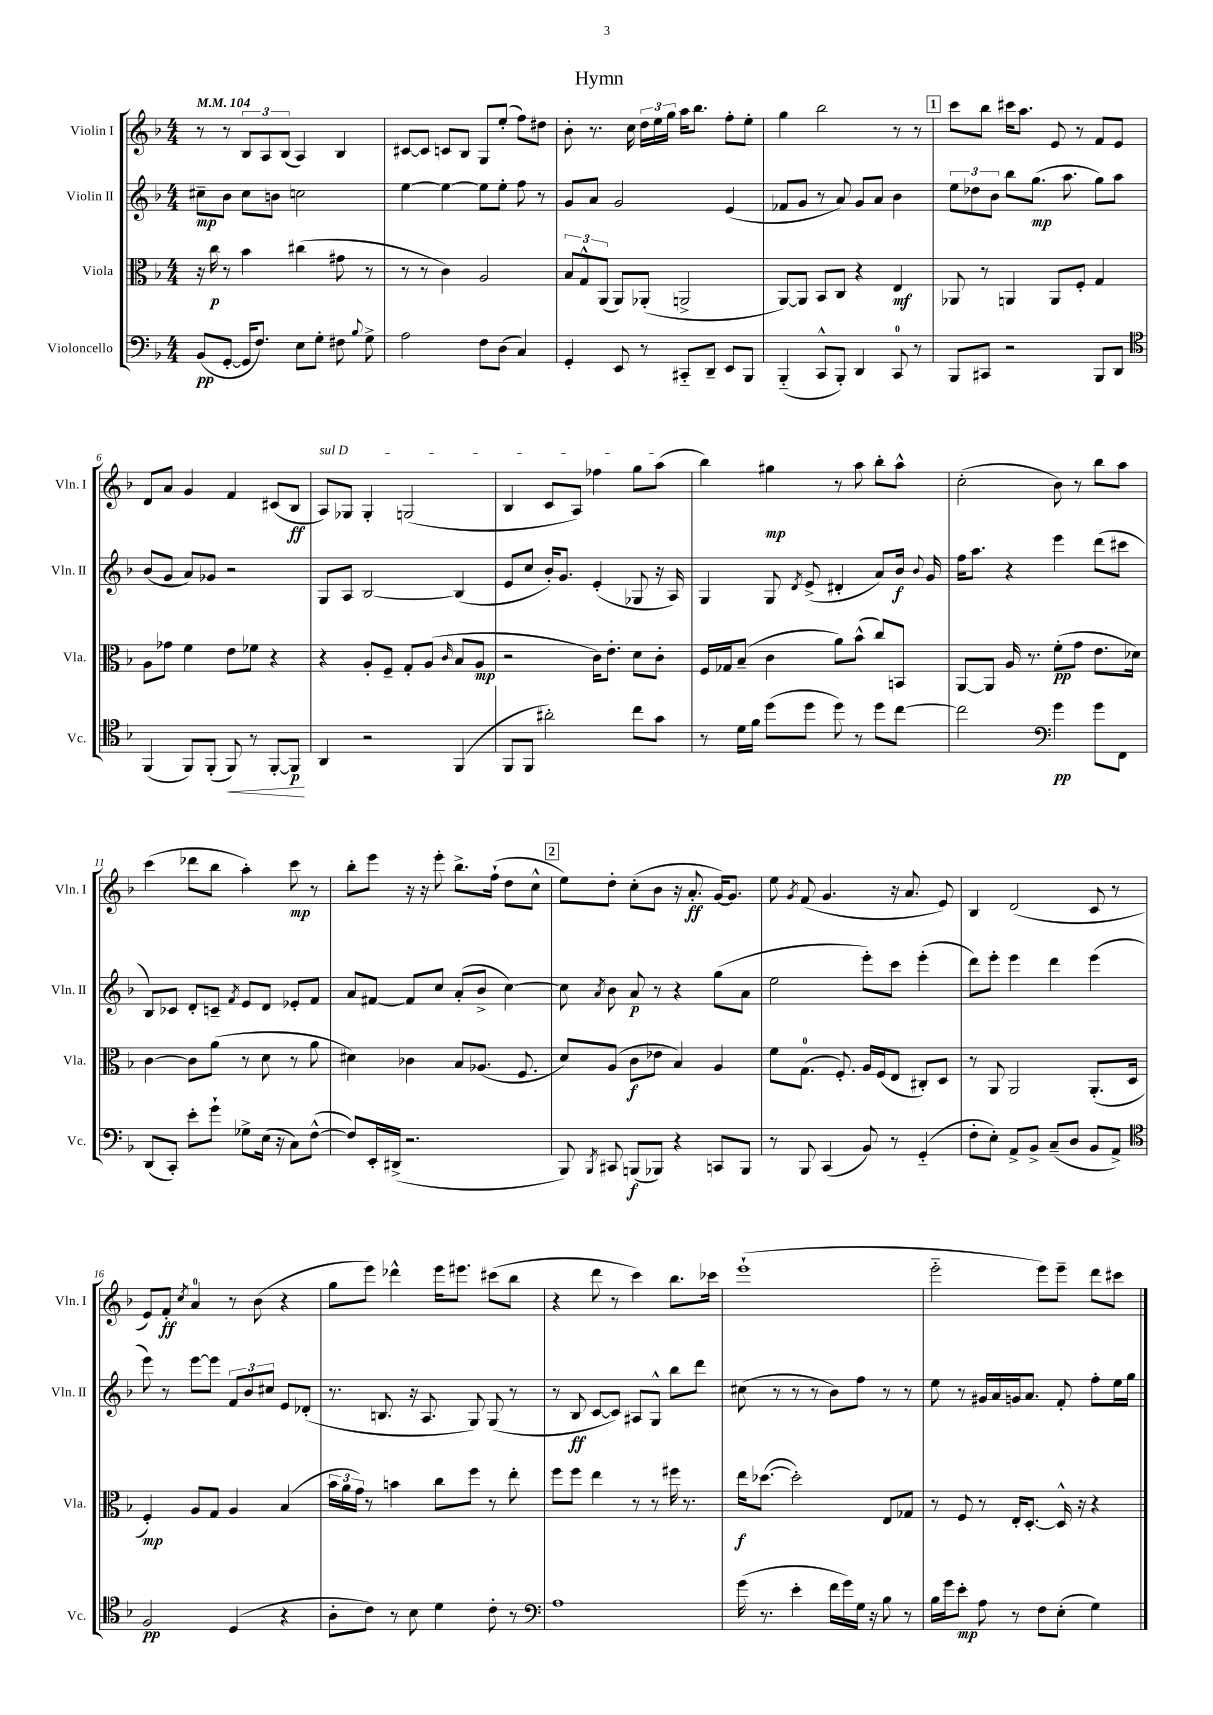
\header { title = "Hymn" }
<<
\new StaffGroup <<
\new Staff = "s0" \with { instrumentName = "Violin I" shortInstrumentName = "Vln. I" } {
    \clef treble \key f \major \numericTimeSignature \time 4/4 \tempo 4 = 104
    \autoBeamOff r8 r8 \tuplet 3/2 { bes8[ a8 bes8]( } a4) bes4 |
    cis'8[~ cis'8] c'8[ bes8] g8[ e''8]-.( f''8[) dis''8] |
    bes'8-. r8. c''16 \tuplet 3/2 { d''16[ e''16 g''16] } a''16[ bes''8.] f''8[-. e''8]-. |
    g''4 bes''2 r8 r8 |
    \mark \markup { \box "1" } c'''8[ bes''8] cis'''16[ a''8.] e'8 r8 f'8[ e'8] |
    d'8[ a'8] g'4 f'4 cis'8[( bes8]\ff |
    \once \override TextSpanner.bound-details.left.text = \markup { \italic "sul D" } a8[\startTextSpan) ges8] ges4-. g2( |
    bes4 c'8[ a8]) fes''4 g''8[ a''8]\stopTextSpan( |
    bes''4) gis''4\mp r8 a''8 bes''8[-. a''8]-^ |
    c''2-.( bes'8) r8 bes''8[ a''8] |
    c'''4( des'''8[ bes''8] a''4-.) c'''8\mp r8 |
    bes''8[-. e'''8] r16 r16 e'''8-. bes''8.[-> f''16]-!( d''8[ c''8]-^ |
    \mark \markup { \box "2" } e''8[) d''8]-. c''8[-.( bes'8] r16 a'8.-.\ff g'16[~) g'8.] |
    e''8 \acciaccatura { g'8 } f'8( g'4. r16 a'8. e'8) |
    bes4 d'2( c'8 r8 |
    e'8[) f'8]-.\ff \acciaccatura { c''8 } a'4-0 r8 bes'8( r4 |
    g''8[ e'''8]) des'''4-^ e'''16[ eis'''8.] cis'''8[( bes''8] |
    r4 d'''8 r8 c'''4) bes''8.[ ces'''16] |
    e'''1-!( |
    e'''2-_ e'''8[) e'''8]-- d'''8[ cis'''8] \bar "|." |
}
\new Staff = "s1" \with { instrumentName = "Violin II" shortInstrumentName = "Vln. II" } {
    \clef treble \key f \major \numericTimeSignature \time 4/4
    \autoBeamOff cis''8[--\mp bes'8] cis''8[ b'8] c''2 |
    e''4~ e''4~ e''8[ e''8]-. f''8 r8 |
    g'8[ a'8] g'2 e'4( |
    fes'8[ g'8] r8 a'8) g'8[ a'8] bes'4 |
    \mark \markup { \box "1" } \tuplet 3/2 { e''8[ des''8 bes'8] } bes''8[ g''8.]\mp( a''8. g''8[) a''8] |
    bes'8[( g'8] a'8[) ges'8] r2 |
    g8[ a8] bes2~ bes4( |
    e'8[ c''8] bes'16[-.) g'8.] e'4-.( ges8 r16 a16) |
    g4 g8 \acciaccatura { d'8 } e'8->( dis'4-. a'8[) bes'16]\f \appoggiatura { bes'8 } g'16 |
    f''16[ a''8.] r4 e'''4 d'''8[( cis'''8] |
    bes8[) ces'8] d'8[-. c'8]-- \acciaccatura { f'8 } e'8[ d'8] ees'8[-. f'8] |
    a'8[ fis'8]~ fis'8[ c''8] a'8[-.( bes'8]-> c''4~) |
    \mark \markup { \box "2" } c''8 \acciaccatura { a'8 } bes'8 a'8\p r8 r4 g''8[( a'8] |
    e''2 e'''8[-.) c'''8] e'''4-.( |
    d'''8[) e'''8]-. e'''4 d'''4 e'''4( |
    e'''8) r8 e'''8[~ e'''8] \tuplet 3/2 { f'8[ bes'8 cis''8] } e'8[ des'8]-.( |
    r8. b8. r16 a8. g8) g8( r8 |
    r8 bes8\ff c'8[~ c'8]) ais8[ g8]-^ bes''8[ d'''8] |
    cis''8( r8 r8 r8 bes'8[) f''8] r8 r8 |
    e''8 r8 gis'16[ a'16 g'16 a'8.] f'8-. f''8[-. e''16 g''16] \bar "|." |
}
\new Staff = "s2" \with { instrumentName = "Viola" shortInstrumentName = "Vla." } {
    \clef alto \key f \major \numericTimeSignature \time 4/4
    \autoBeamOff r16 c''16\p r8 bes'4 cis''4( gis'8 r8 |
    r8 r8 c'4) a2 |
    \tuplet 3/2 { bes8[ g8-^ a,8]( } a,8[) aes,8]-.( a,2-> |
    a,8[~) a,8] bes,8[ c8] r4 e4\mf |
    \mark \markup { \box "1" } aes,8 r8 a,4 a,8[ f8]-. g4 |
    a8[ ges'8] f'4 e'8[ fes'8] r4 |
    r4 a8[-. f8]-- g8[-. a8]( \grace { c'16 } bes8[ a8]\mp |
    r2 c'16[) e'8.]-. d'8[ c'8]-. |
    f16[ ges16 bes8]--( c'4 a'8[) bes'8]-^( c''8[) b,8] |
    a,8[~ a,8] a16 r8. f'8[-.\pp( g'8] e'8.[ des'16]) |
    c'4~ c'8[ a'8]( r8 d'8 r8 a'8 |
    dis'4) ces'4 bes8[ aes8.]( f8. |
    \mark \markup { \box "2" } d'8[) a8]( c'8[\f ees'8] bes4) a4 |
    f'8[ g8.]-0( f8.-.) a16[ f16( e8] cis8[-.) d8] |
    r8 a,8 a,2 a,8.[-.( d16] |
    f4-.\mp) a8[ g8] a4 bes4( |
    \tuplet 3/2 { bes'16[ a'16 g'16]) } r8 b'4 c''8[ f''8] r8 e''8-. |
    f''8[ f''8] e''4 r8 r8 fis''16 r8. |
    e''16[\f des''8.]~( des''2-.) e8[ ges8] |
    r8 f8 r8 e16[-. d8.]~-. d16-^ r16 r4 \bar "|." |
}
\new Staff = "s3" \with { instrumentName = "Violoncello" shortInstrumentName = "Vc." } {
    \clef bass \key f \major \numericTimeSignature \time 4/4
    \autoBeamOff bes,8[\pp( g,8]~-. g,16[ f8.]) e8[ g8]-. fis8 \appoggiatura { bes8 } g8-> |
    a2 f8[ d8]( c4) |
    g,4-. e,8 r8 cis,8[-_ d,8]-- e,8[ bes,,8] |
    bes,,4-_( c,8[-^ bes,,8]-.) d,4 c,8-0 r8 |
    \mark \markup { \box "1" } bes,,8[ cis,8] r2 bes,,8[ d,8] |
    \clef tenor f,4( f,8[) f,8]-.( f,8\<) r8 f,8[~-. f,8]\p\! |
    a,4 r2 f,4( |
    f,8[ f,8] ais'2-.) c''8[ g'8] |
    r8 d'16[ f'16] d''8[( d''8] d''8) r8 d''8[ c''8]~ |
    c''2 \clef bass g'4\pp g'8[ f,8] |
    d,8[( c,8]-.) e'8[-. g'8]-! ges8[-> e16]( r16 c8[) f8]~-^( |
    f8[) e,16-. dis,16]->( r2. |
    \mark \markup { \box "2" } bes,,8) \acciaccatura { bes,,8 } cis,8 b,,8[\f( bes,,8]) r4 c,8[ bes,,8] |
    r8 bes,,8 c,4( bes,8) r8 g,4-_( |
    f8[-. e8]-.) a,8[-> bes,8]-> c8[--( d8] bes,8[ a,8]->) |
    \clef tenor f2\pp d4( r4 |
    a8[-. c'8]) r8 bes8 d'4 c'8-. r8 |
    \clef bass a1 |
    g'16( r8. e'4-. f'16[ g'16) g16] r16 bes8 r8 |
    bes16[ g'16 e'8]-.\mp a8 r8 f8[ e8]-.( g4) \bar "|." |
}
>>
>>
